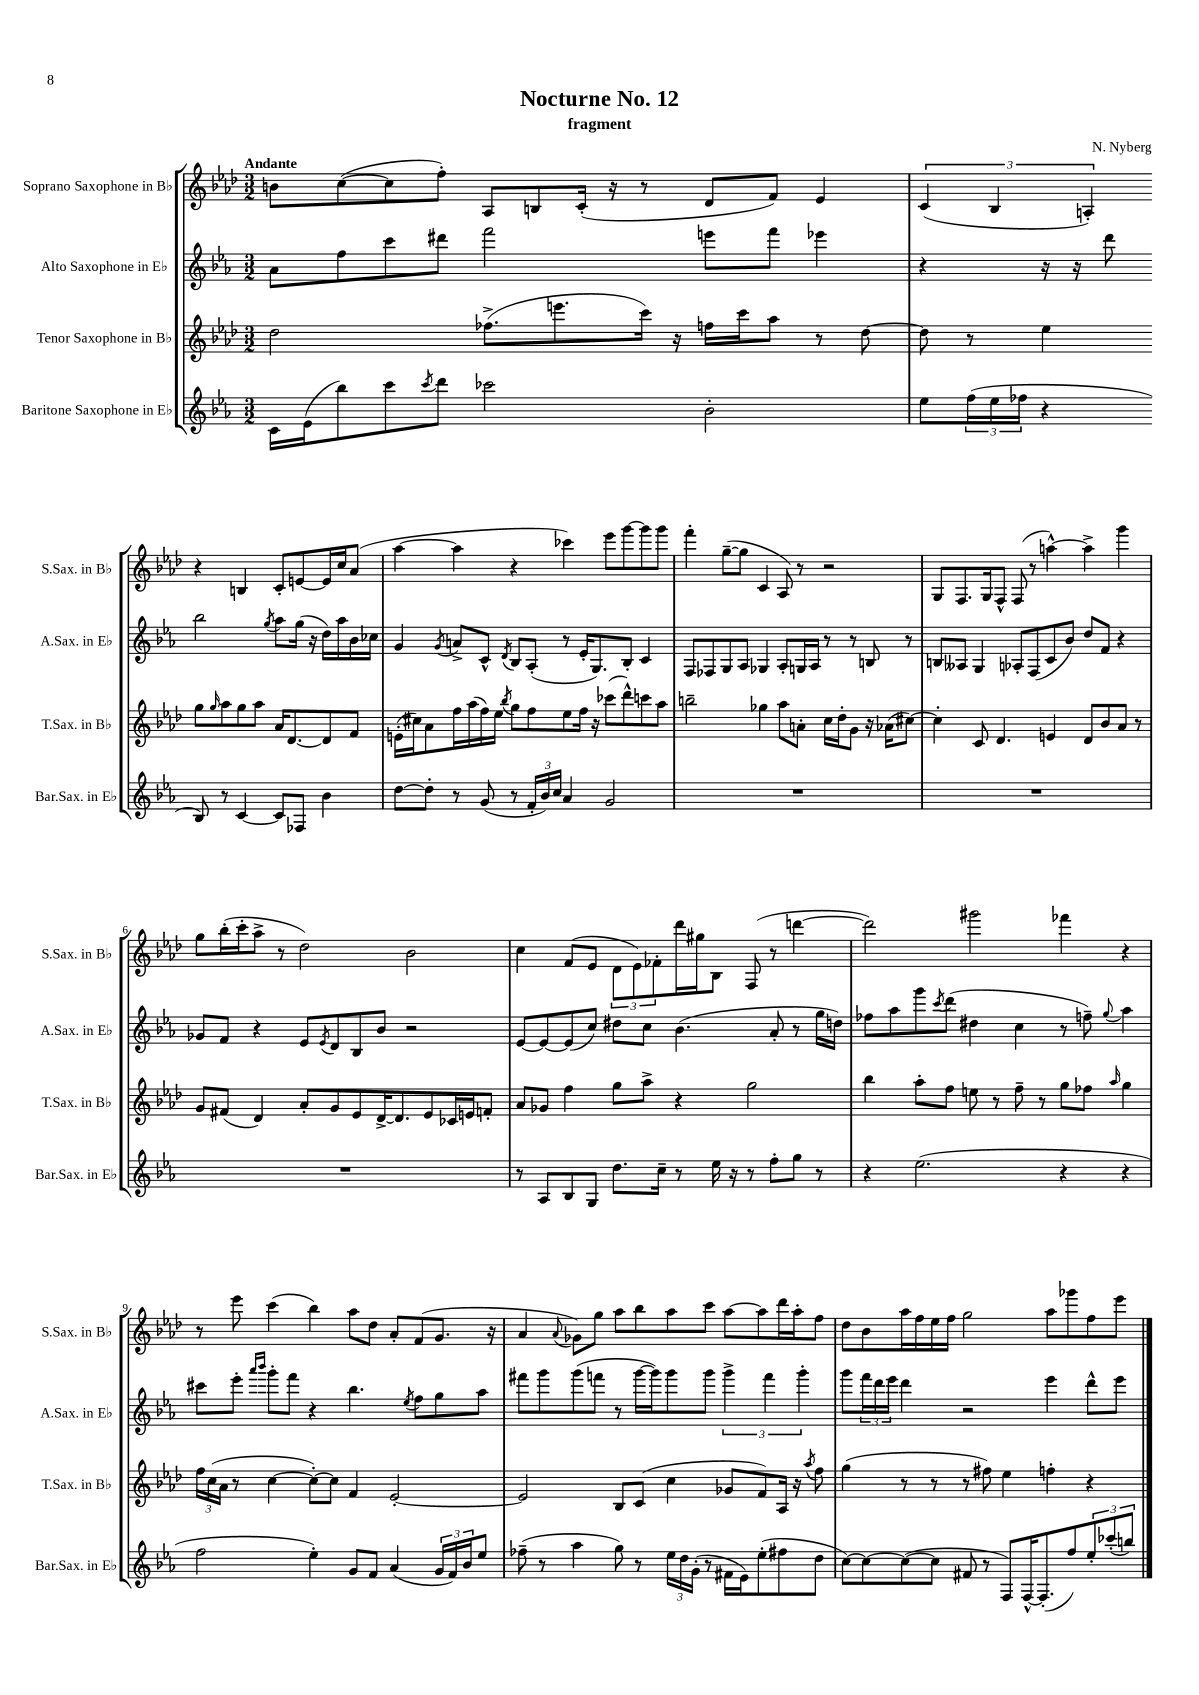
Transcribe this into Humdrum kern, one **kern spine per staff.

**kern	**kern	**kern	**kern
*part4	*part3	*part2	*part1
*staff4	*staff3	*staff2	*staff1
*I"Baritone Saxophone in E♭	*I"Tenor Saxophone in B♭	*I"Alto Saxophone in E♭	*I"Soprano Saxophone in B♭
*I'Bar.Sax. in E♭	*I'T.Sax. in B♭	*I'A.Sax. in E♭	*I'S.Sax. in B♭
*clefG2	*clefG2	*clefG2	*clefG2
*k[b-e-a-]	*k[b-e-a-d-]	*k[b-e-a-]	*k[b-e-a-d-]
*M3/2	*M3/2	*M3/2	*M3/2
=1	=1	=1	=1
!	!	!	!LO:TX:a:B:t=Andante
16c\LL	2dd-\	8a-\L	8bn\L
(16e-\J	.	.	.
8bb-\)	.	8ff\	([8cc\
8ccc\	.	8ccc\	8cc\]
8qccc/	.	.	.
8ddd\J	.	8ddd#X\J	8ff'\J)
2ccc-X\	(8.ff-X^\L	2fff\	8A-/L
.	.	.	8Bn/
.	8.eeen\	.	.
.	.	.	(16c'/Jk
.	.	.	16r
.	16ccc\Jk)	.	8r
.	16r	.	.
2b-'\	16ffn\LL	8eeen\L	8d-/L
.	16ccc\J	.	.
.	8aa-\J	8fff\J	8f/J)
.	8r	4eee-X\	4e-/
.	[8dd-\	.	.
=2	=2	=2	=2
8ee-\L	8dd-\]	4r	(6c/
(24ff\L	8r	.	.
24ee-\	.	.	6B-/
24ff-X\JJ	.	.	.
4r	4ee-\	16r	.
.	.	16r	.
.	.	.	6An'/)
.	.	8ddd\	.
8B-/)	8gg\L	2bb-\	4r
.	16qqgg/	.	.
8r	8aa-\	.	.
[4c/	8gg\	.	4Bn/
.	8aa-\J	.	.
.	.	8qgg/	.
8c/L]	16a-/KL	8aa-\L	8c'/L
.	[8.d-/	.	.
8F-X/J	.	(16gg\Jk	[8en/
.	.	16r	.
4b-\	8d-/]	16dd\LL)	16e/L]
.	.	16aa-\	16cc/J
.	8f/J	16b-\	(8a-/J
.	.	16cc-X\JJ	.
!!LO:LB:g=z
=3	=3	=3	=3
[8dd\L	(16en'\LL	4g/	[4aa-\
.	16cc#X\J)	.	.
8dd'\J]	8a-\	.	.
.	.	8qg/	.
8r	16ff\L	8an^/L	4aa-\]
.	(16aa-\	.	.
(8g/	16ff\)	8c^^/J	.
.	16ee-\JJ	.	.
.	8qbb-/	8qd/	.
8r	8gg\L	8B-/L	4r
24f'/LL	8ff\	(8A-'/J	.
24b-/)	.	.	.
24cc/JJ	.	.	.
4a-/	8ee-\	8r	4ccc-X\)
.	16ff\Jk	16e-'/KL	.
.	16r	8.G/)	.
2g/	(8ccc-X\L	.	8eee-\L
.	8ddd-^^\)	8B-'/J	[8ggg\
.	8cccn\	4c/	8ggg\]
.	8aa-\J	.	8ggg\J
=4	=4	=4	=4
1.r	2bbn~\	8F/L	4fff'\
.	.	8F-X/	.
.	.	8G/	([8gg~\L
.	.	8A-/J	8gg\J]
.	4gg-X\	4G-X/	4c/
.	8aa-\L	8A-'/L	8A-/)
.	8an'\J	16Gn/L	8r
.	.	16A-/JJ	.
.	16cc\LL	8r	2r
.	16dd-'\J	.	.
.	8g\J	8r	.
.	16r	8Bn/	.
.	(16a-X\KL	.	.
.	[8cc#X\J)	8r	.
=5	=5	=5	=5
1.r	4cc#'\]	8Bn/L	8G/L
.	.	8A--X/J	8.F/
.	8c/	4G/	.
.	.	.	16G/k
.	4.d-/	.	8F^^/J
.	.	8A-X'/L	(8F/
.	.	(8F/	8r
.	4en/	8c/	[4aan^^\)
.	.	8b-/J)	.
.	8d-/L	8dd/L	4aa^\]
.	8b-/	8f/J	.
.	8a-/J	4r	4ggg\
.	8r	.	.
!!LO:LB:g=z
=6	=6	=6	=6
1.r	8g/L	8g-X/L	8gg\L
.	(8f#X/J	8f/J	(16bb-'\L
.	.	.	16ccc'\J
.	4d-/)	4r	8aa-^\J
.	.	.	8r
.	8a-'/L	8e-/L	2dd-\)
.	.	8qe-/	.
.	8g/	8d/	.
.	8e-/	8B-/	.
.	[16d-^/K	8b-/J	.
.	8.d-/]	.	.
.	.	2r	2b-\
.	8e-/	.	.
.	16c-X/L	.	.
.	16en/J	.	.
.	8fn'/J	.	.
=7	=7	=7	=7
8r	8a-/L	[8e-/L	4cc\
8A-/L	8g-X/J	8e-/_	.
8B-/	4ff\	(8e-/]	(8f/L
8G/J	.	8cc/J)	8e-/J
8.dd\L	8gg\L	8dd#X\L	12d-\L
.	.	.	12e-\)
.	8aa-^\J	8cc\J	.
.	.	.	12f-X'\
16cc~\Jk	.	.	.
8r	4r	(4.b-\	16ddd-\L
.	.	.	16gg#X\J
16ee-\	.	.	8B-\J
16r	.	.	.
8r	2gg\	.	(8F/
8ff'\L	.	8a-'/	8r
8gg\J	.	8r	[4dddn\
8r	.	16gg\LL	.
.	.	16ddn\JJ)	.
=8	=8	=8	=8
4r	4bb-\	8ff-X\L	2ddd\])
.	.	8aa-\	.
(2.ee-\	8aa-'\L	8ggg\	.
.	.	8qccc/	.
.	8ff\J	(8ddd\J	.
.	8een\	4dd#X\	2ggg#X\
.	8r	.	.
.	8ff~\	4cc\	.
.	8r	.	.
4r	8gg\L	8r	4fff-X\
.	8ff-X\J	8ffn~\)	.
.	16qqaa-/	8qqgg/	.
4r	4gg\	4aa-\	4r
!!LO:LB:g=z
=9	=9	=9	=9
2ff\	24ff\LL	8ccc#X\L	8r
.	(24cc\	.	.
.	24a-\JJ	.	.
.	8r	8eee-'\J	8eee-\
.	.	16qqaaa-/LL	.
.	.	16qqbbb-/JJ	.
.	[4cc\	8ggg'\L	(4ccc\
.	.	8fff\J	.
4ee-'\)	8cc'\L_)	4r	4bb-\)
.	8cc\J]	.	.
8g/L	4f/	4.bb-\	8aa-\L
8f/J	.	.	8dd-\J
(4a-/	[2e-'/	.	8a-'/L
.	.	8qee-/	.
.	.	8ff\L	(8f/
24g/LL	.	8gg\	8.g/J
24f/)	.	.	.
24b-/J	.	.	.
8ee-/J	.	8aa-\J	.
.	.	.	16r
=10	=10	=10	=10
(8ff-X~\	2e-/]	8fff#X\L	4a-/
8r	.	8ggg\	.
.	.	.	8qqa-/
4aa-\	.	(8ggg\	8g-X\L)
.	.	8fffn\J	8gg\J
8gg\)	8B-/L	8r	8aa-\L
8r	(8c/J	[16ggg\LL	8bb-\
.	.	16ggg\J])	.
24ee-\LL	4cc\	8ggg\	8aa-\
24dd\	.	.	.
(24g'\JJ	.	.	.
8r	.	8ggg\J	8ccc\J
16f#X\LL	8g-X/L	6ggg^\	[8aa-\L
16e-\J)	.	.	.
(8ee-'\	8f/)	.	8aa-\]
.	.	6fff\	.
8ff#X\	16A-/Jk	.	16ddd-\L
.	16r	.	16aa-'\J
.	.	6ggg'\	.
.	8qaa-/	.	.
8dd\J	8ff\	.	8ff\J
=11	=11	=11	=11
[8cc\L)	(4gg\	8ggg\L	8dd-\L
8cc\_	.	24fff\L	8b-\
.	.	24ddd\	.
.	.	24eee-\JJ	.
(8cc\_	8r	4ddd\	16aa-\L
.	.	.	16ff\
8cc\J]	8r	.	16ee-\
.	.	.	16ff\JJ
8f#X/	8r	2r	2gg\
8r	8ff#X\)	.	.
8F/L)	4ee-\	.	.
[16F^^/K	.	.	.
(8.F'/]	.	.	.
.	4ffn'\	4eee-\	8aa-\L
8ff/)	.	.	8ggg-X\
12ee-'/	4r	8ddd^^\L	8ff\
(12ccc-X'/	.	.	.
.	.	8eee-\J	8eee-\J
12bbn/J)	.	.	.
==	==	==	==
*-	*-	*-	*-
